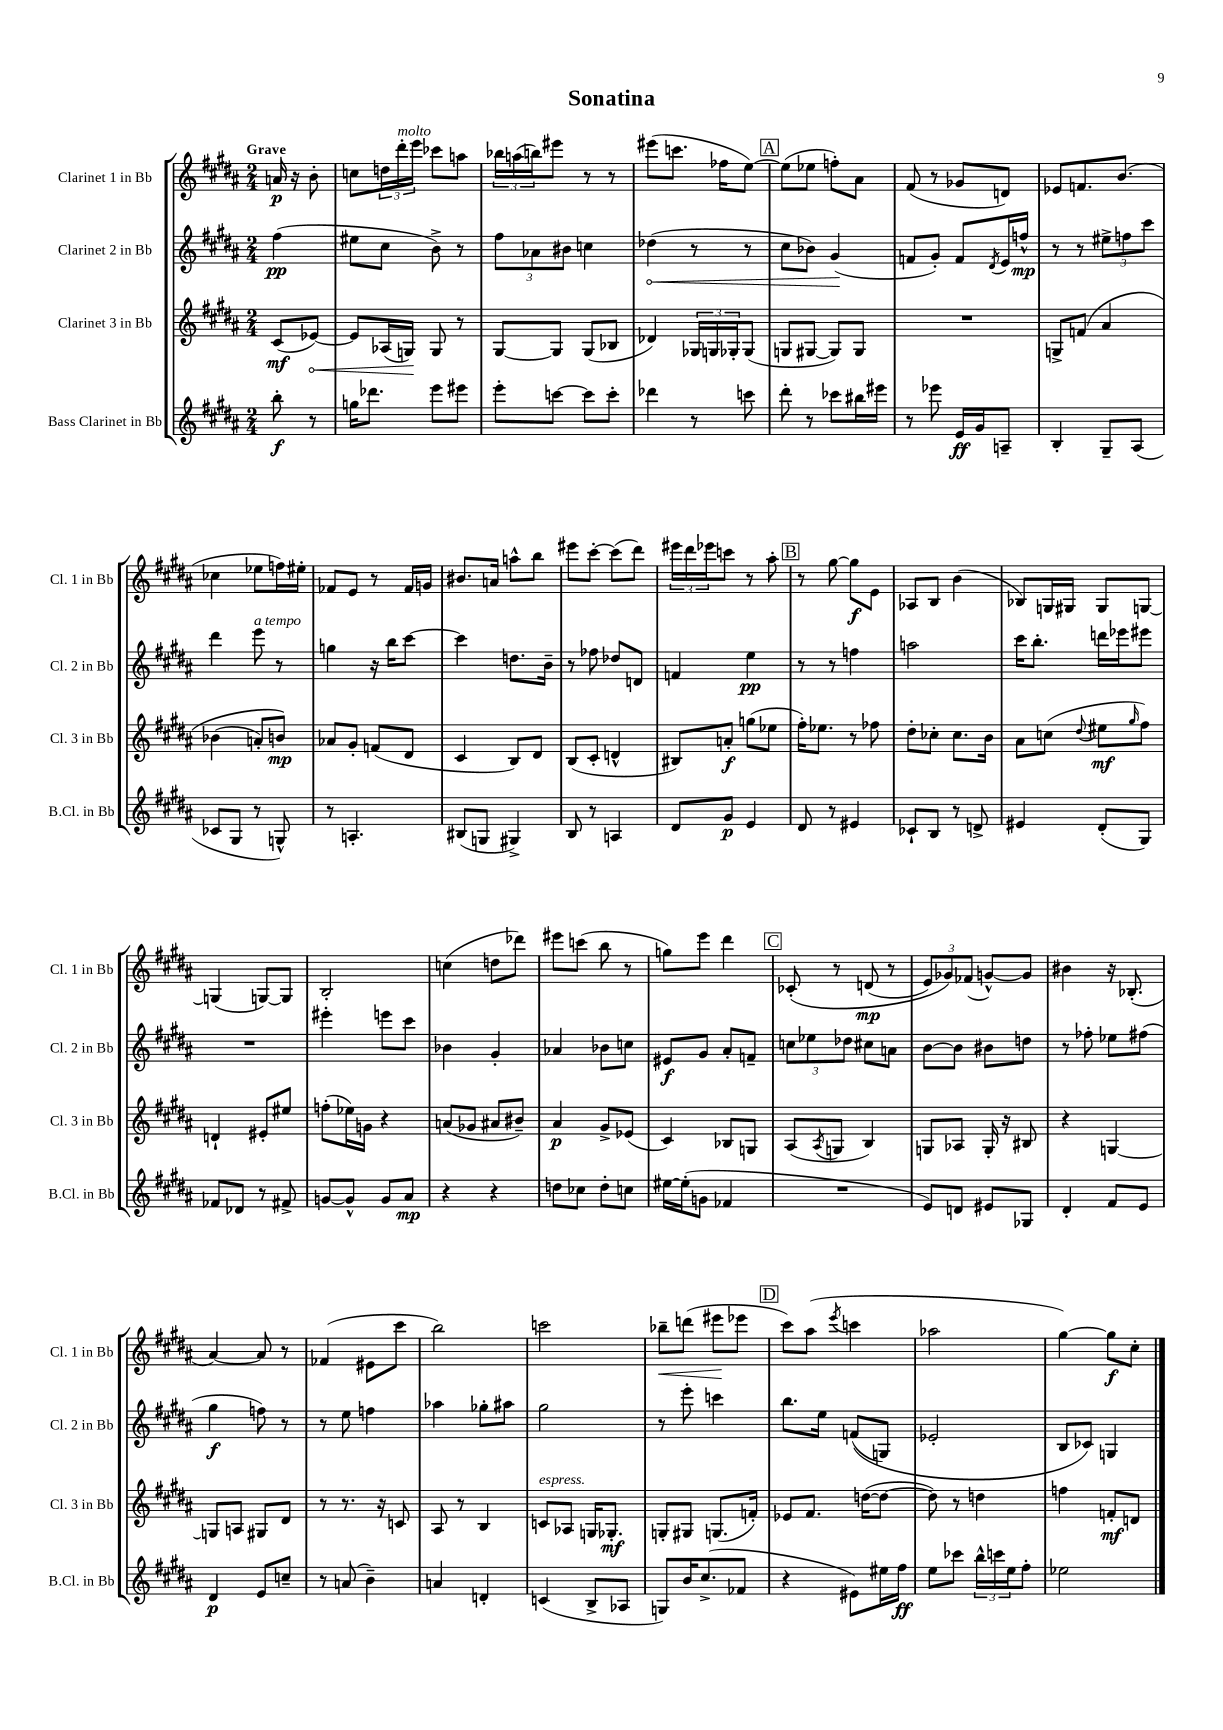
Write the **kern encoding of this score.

**kern	**kern	**kern	**kern
*staff4	*staff3	*staff2	*staff1
*clefG2	*clefG2	*clefG2	*clefG2
*k[f#c#g#d#a#]	*k[f#c#g#d#a#]	*k[f#c#g#d#a#]	*k[f#c#g#d#a#]
*M2/4	*M2/4	*M2/4	*M2/4
8bb'\	(8c#/L	(4ff#\	16a/
.	.	.	16r
8r	[8e-/J)	.	8b'\
=	=	=	=
16gg\LK	8e-/]L	8ee#\L	8cc\L
8.ddd-\J	.	.	.
.	(16A-/L	8cc#\J	24dd\L
.	.	.	24ddd#'\
.	16G/JJ)	.	.
.	.	.	24eee\JJ
8eee\L	8G/	8b^\)	8ccc-\L
8eee#\J	8r	8r	8aa\J
=	=	=	=
8eee'\L	[8G#/L	12ff#\L	24bb-\LL
.	.	.	(24aa\
.	.	12a-\	24bb\J)
[8ccc\J	8G#/]J	.	8eee#\J
.	.	12b#\J	.
8ccc\]L	(8G#/L	4cc\	8r
8ccc'\J	8B-/J	.	8r
=	=	=	=
4ddd-\	4d-/)	(4dd-\	(8eee#\L
.	.	.	8.ccc\J
8r	24G-/LL	8r	.
.	24G/	.	.
.	.	.	16ff-\LK
.	24G-'/J	.	.
8ccc\	(8G-/J	8r	[8ee\J)
=	=	=	=
8ddd#'\	8G/L	8cc#\L	(8ee\]L
8r	[8G#/J	8b-\J)	8ee-\J
8ccc-\L	8G#/]L)	(4g#/	8ff'\L)
16bb#\L	8G#/J	.	8a#\J
16eee#\JJ	.	.	.
=	=	=	=
8r	2r	8f/L	(8f#/
8eee-\	.	8g#'/J)	8r
16e/LL	.	8f/L	8g-/L
16g#/J	.	.	.
.	.	8qd#/	.
8A~/J	.	16e/L	8d/J)
.	.	16ff^^/JJ	.
=	=	=	=
4B'/	8G^/L	8r	8e-/L
.	&(8f/J	8r	8.f/
8G#~/L	4a#/	12ee#^\L	.
.	.	.	(8.b/J
.	.	12ff\	.
(8A#/J	.	.	.
.	.	12ccc#\J	.
=	=	=	=
8c-/L	(4b-\	4ddd#\	4cc-\
8G#/J	.	.	.
8r	8a'/L)	8eee\	8ee-\L
8G^^/)	8b/J&)	8r	16ff\L)
.	.	.	16ee#'\JJ
=	=	=	=
8r	8a-/L	4gg\	8f-/L
4.A'/	8g#'/J	.	8e/J
.	(8f/L	16r	8r
.	.	16bb\LK	.
.	8d#/J	[8ccc#\J	16f-/LL
.	.	.	16g/JJ
=	=	=	=
(8B#/L	4c#/	4ccc#\]	8.b#/L
8G/J	.	.	.
.	.	.	16a/Jk
4G#^/)	8B/L)	8.dd\L	8aa^^\L
.	8d#/J	.	8bb\J
.	.	16b~\Jk	.
=	=	=	=
8B/	(8B/L	8r	8eee#\L
8r	8c#'/J	8ff-\	[8ccc#'\J
4A/	4d^^/	8dd-/L	(8ccc#\]L
.	.	8d/J	8ddd#\J)
=	=	=	=
8d#/L	8B#/L)	4f/	24eee#\LL
.	.	.	24ddd#\
.	.	.	24eee-\J
8g#/J	8a'/J	.	8ccc\J
4e/	(8gg\L	4ee\	8r
.	8ee-\J	.	8aa#'\
=	=	=	=
8d#/	16ff#'\LK)	8r	8r
.	8.ee-\J	.	.
8r	.	8r	[8gg#\
4e#/	8r	4ff\	8gg#\]L
.	8ff-\	.	8e\J
=	=	=	=
8c-`/L	8dd#'\L	2aa\	8A-/L
8B/J	8cc-'\J	.	8B/J
8r	8.cc-\L	.	(4b\
8d^/	.	.	.
.	16b\Jk	.	.
=	=	=	=
4e#/	8a#\L	16ccc#\LK	8B-/L)
.	.	8.bb'\J	.
.	(8cc\J	.	16G/L
.	.	.	16G#/JJ
.	8qqdd#/	.	.
(8d#'/L	8ee#\L	16ddd\LL	8G#/L
.	.	16eee-\J	.
.	16qqgg#/	.	.
8G#/J)	8ff#\J)	8eee#\J	[8G/J
=	=	=	=
8f-/L	4d`/	2r	(4G/]
8d-/J	.	.	.
8r	8e#'/L	.	[8G/L)
8f#^/	8ee#/J	.	8G/]J
=	=	=	=
[8g/L	(8ff'\L	4eee#'\	2B'/
8g^^/]J	16ee-\L)	.	.
.	16g\JJ	.	.
8g/L	4r	8eee\L	.
8a#/J	.	8ccc#\J	.
=	=	=	=
4r	(8a/L	4b-\	(4cc\
.	8g-/J	.	.
4r	8a#/L	4g#'/	8dd\L
.	8b#~/J)	.	8ddd-\J)
=	=	=	=
8dd\L	4a#/	4a-/	8eee#\L
8cc-\J	.	.	(8ccc\J
8dd'\L	8g#^/L	8b-\L	8bb\
8cc\J	(8e-/J	8cc\J	8r
=	=	=	=
[16ee#\LL	4c#/)	8e#/L	8gg\L)
(16ee#'\]J	.	.	.
8g\J	.	8g#/J	8eee\J
4f-/	8B-/L	8a#'/L	4ddd#\
.	8G/J	8f~/J	.
=	=	=	=
2r	(8A#/L	12cc\L	&(8c-'/
.	.	12ee-\	.
.	8qA#/	.	.
.	8G/J	.	8r
.	.	12dd-\J	.
.	4B/)	8cc#\L	(8d/
.	.	8a\J	8r
=	=	=	=
8e/L)	8G/L	[8b\L	12e/L)
.	.	.	12g-/&)
8d/J	8A-/J	8b\]J	.
.	.	.	(12f-/J
8e#/L	16G'/	8b#\L	[8g^^/L)
.	16r	.	.
8G-/J	8B#/	8dd\J	8g/]J
=	=	=	=
4d#'/	4r	8r	4b#\
.	.	8ff-'\	.
8f#/L	[4G/	8ee-\L	16r
.	.	.	(8.B-'/
8e/J	.	(8ff#\J	.
=	=	=	=
4d#/	8G/]L	4gg#\	[4a#/)
.	8A/J	.	.
8e/L	8G#/L	8ff\)	8a#/]
8cc~/J	8d#/J	8r	8r
=	=	=	=
8r	8r	8r	(4f-/
(8a/	8.r	8ee\	.
4b~\)	.	4ff\	8e#\L
.	16r	.	.
.	8c/	.	8ccc#\J
=	=	=	=
4a/	8A#/	4aa-\	2bb\)
.	8r	.	.
4d'/	4B/	8gg-'\L	.
.	.	8aa#\J	.
=	=	=	=
(4c/	8c/L	2gg#\	2ccc\
.	8A-/J	.	.
8B^/L	16G/LK	.	.
.	8.G-'/J	.	.
8A-/J	.	.	.
=	=	=	=
8G/L)	8G'/L	8r	8bb-~\L
16b/K	8G#/J	8eee'\	(8ddd\J
(8.cc#^/	.	.	.
.	(8.G/L	4ccc\	8eee#\L
8f-/J	.	.	8eee-\J
.	16f'/Jk)	.	.
=	=	=	=
4r	8e-/L	8.bb\L	8ccc#\L)
.	8.f#/J	.	(8aa#\J
.	.	16ee\Jk	.
.	.	.	8qeee/
8e#\L)	.	&((8f/L	4ccc\
.	([16dd\LK	.	.
16ee#\L	8dd\_J	8G/J)	.
16ff#\JJ	.	.	.
=	=	=	=
8ee\L	8dd\])	2e-'/	2aa-\
8ccc-\J	8r	.	.
24bb^^\LL	4dd\	.	.
24ccc\	.	.	.
24ee\J	.	.	.
8ff#'\J	.	.	.
=	=	=	=
2ee-\	4ff\	8B/L	[4gg#\)
.	.	8c-/J&)	.
.	8f'/L	4G/	8gg#\]L
.	8d/J	.	8cc#'\J
==	==	==	==
*-	*-	*-	*-
